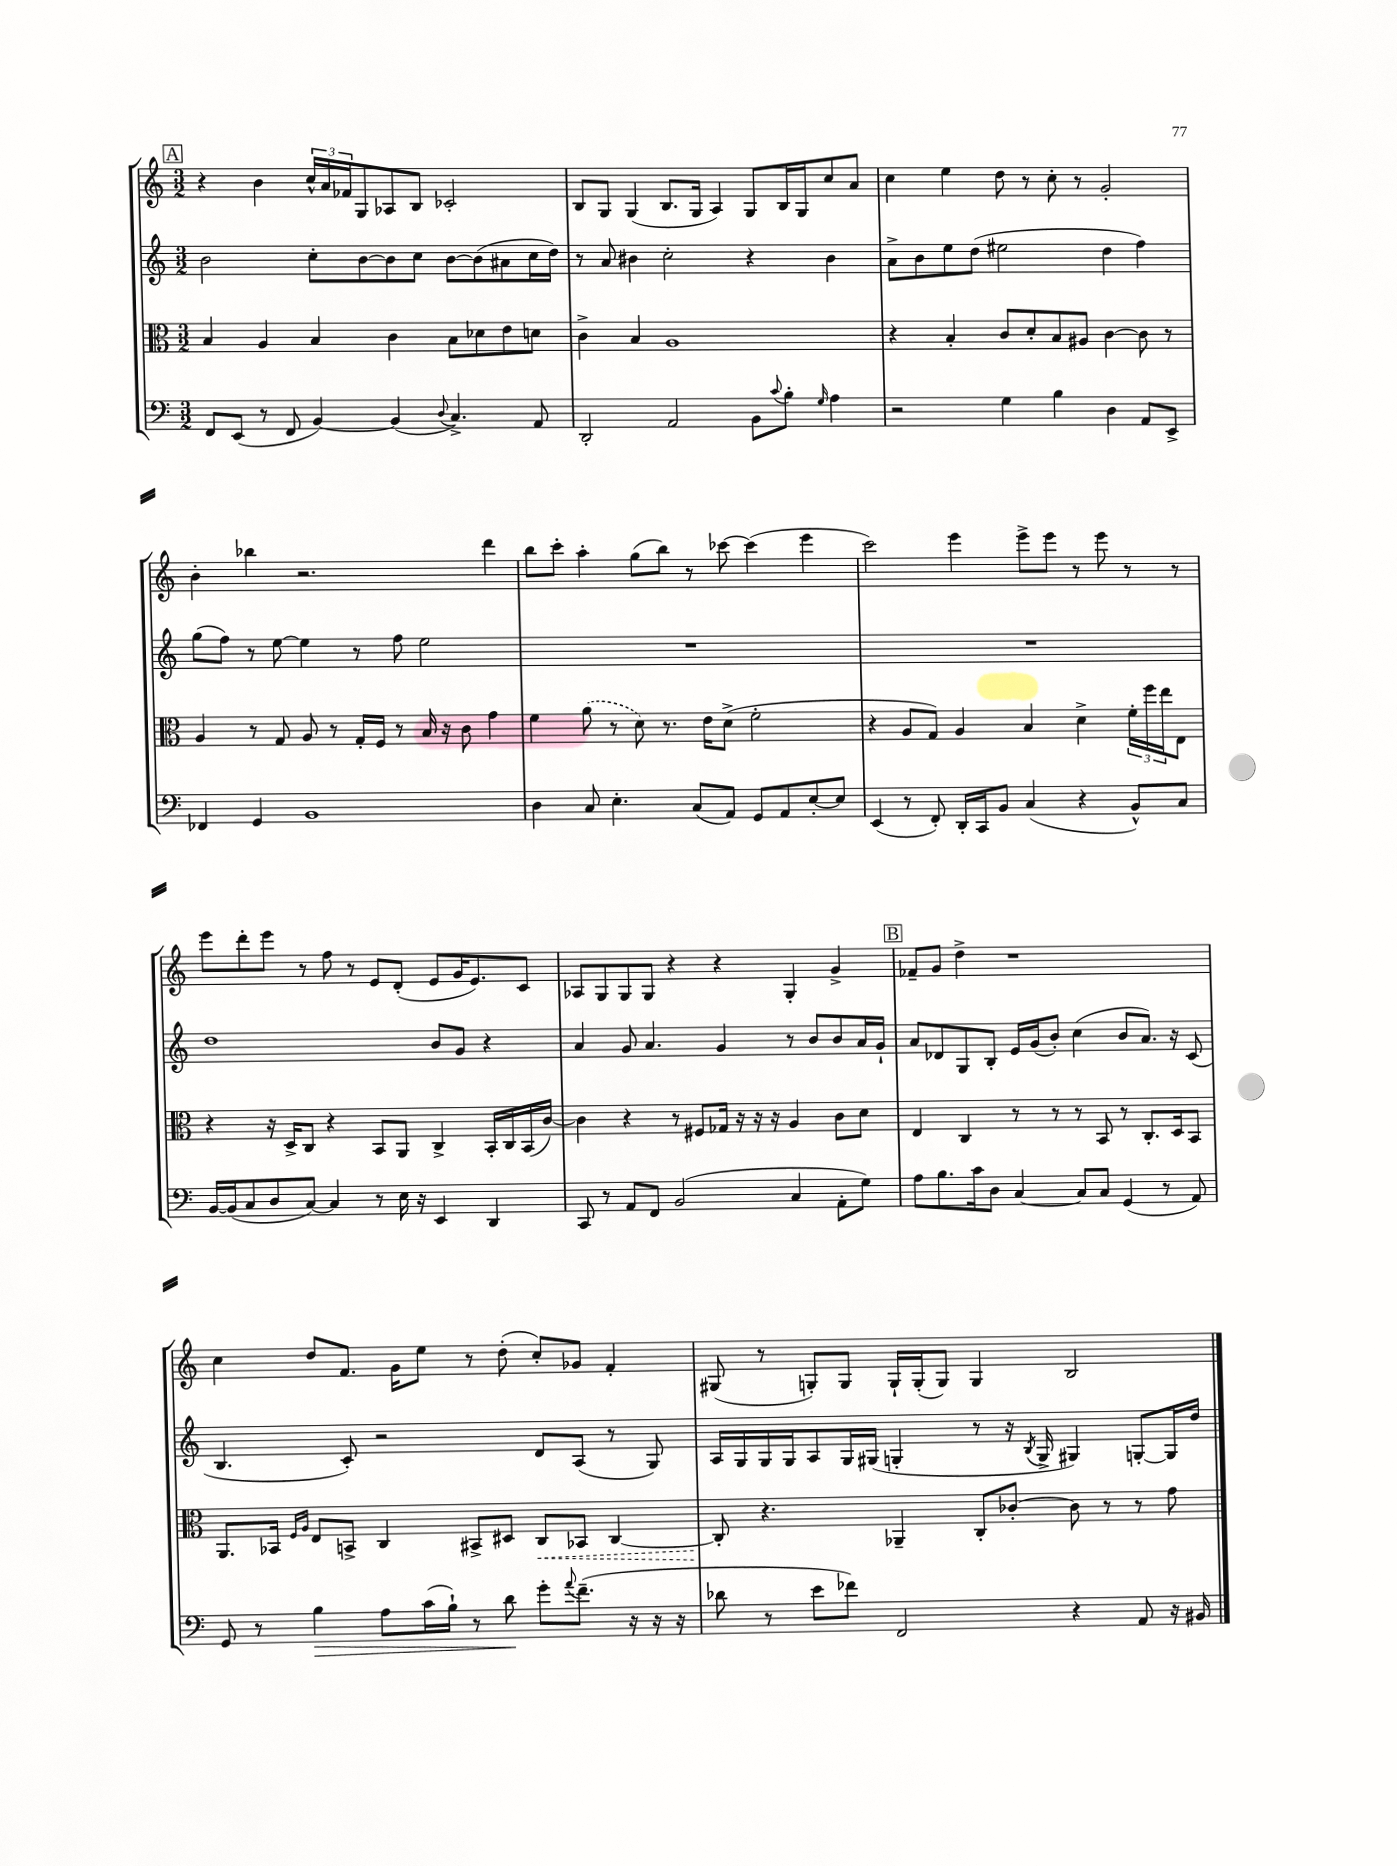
<<
\new StaffGroup <<
\new Staff = "s0" {
    \clef treble \key c \major \numericTimeSignature \time 3/2
    \mark \markup { \box "A" } r4 b'4 \tuplet 3/2 { c''16-^ a'16 fes'16 } g8 aes8 b8 ces'2-. |
    b8 g8 g4( b8. g16 a4) g8 b16 g16 c''8 a'8 |
    c''4 e''4 d''8 r8 c''8-. r8 g'2-. |
    b'4-. bes''4 r2. d'''4 |
    b''8 c'''8-. a''4-. g''8( b''8) r8 ces'''8~ ces'''4( e'''4 |
    c'''2) e'''4 e'''8-> e'''8 r8 e'''8 r8 r8 |
    e'''8 d'''8-. e'''8 r8 f''8 r8 e'8 d'8-.( e'8 g'16 e'8.) c'8 |
    aes8 g8 g8 g8 r4 r4 g4-. g'4-> |
    \mark \markup { \box "B" } fes'8-- g'8 d''4-> r1 |
    c''4 d''8 f'8. g'16 e''8 r8 d''8-.( c''8-.) ges'8 f'4-. |
    gis8( r8 g8-.) g8 g16-! g16-.( g8) g4 b2 \bar "|." |
}
\new Staff = "s1" {
    \clef treble \key c \major \numericTimeSignature \time 3/2
    \mark \markup { \box "A" } b'2 c''8-. b'8~ b'8 c''8 b'8~ b'8( ais'8 c''16 d''16) |
    r8 a'8 bis'4 c''2-. r4 bis'4 |
    a'8-> b'8 e''8 d''8( eis''2 d''4 f''4) |
    g''8( f''8) r8 e''8~ e''4 r8 f''8 e''2 |
    R1. |
    R1. |
    d''1 b'8 g'8 r4 |
    a'4 g'8 a'4. g'4 r8 b'8 b'8 a'16 g'16-! |
    \mark \markup { \box "B" } a'8 des'8 g8 b8-. e'16 g'16( b'8-.) c''4( b'8 a'8.) r16 c'8( |
    b4. c'8-.) r2 d'8 a8( r8 g8) |
    a16 g16 g16 g16 a8 g16 gis16( g4-. r8 r16 \acciaccatura { b8 } g16-> gis4) g8~-. g16 d''16 \bar "|." |
}
\new Staff = "s2" {
    \clef alto \key c \major \numericTimeSignature \time 3/2
    \mark \markup { \box "A" } b4 a4 b4 c'4 b8 des'8 e'8 d'8 |
    c'4-> b4 a1 |
    r4 b4-. c'8 d'8-. b8 ais8 c'4~ c'8 r8 |
    a4 r8 g8 a8 r8 g16-. f16 r8 b16 r16 c'8 g'4 |
    f'4 \once \slurDashed a'8( r8 d'8) r8. e'16 d'8->( f'2-. |
    r4 a8 g8) a4 b4 d'4-> \tuplet 3/2 { f'16-. f''16 e''16 } e8 |
    r4 r16 d16-> c8 r4 b,8 a,8 c4-> b,16-. c16 b,16( c'16~) |
    c'4 r4 r8 fis8 ges16 r16 r16 r16 a4 c'8 d'8 |
    \mark \markup { \box "B" } e4 c4 r8 r8 r8 b,8 r8 c8.-. d16 b,8 |
    a,8. bes,16 \grace { f16 a16 } e8 b,8-> c4 bis,8-> dis8 \once \override Hairpin.style = #'dashed-line c8\< bes,8 c4~ |
    c8-.\! r4. aes,4-- c8-. ces'8~-. ces'8 r8 r8 g'8 \bar "|." |
}
\new Staff = "s3" {
    \clef bass \key c \major \numericTimeSignature \time 3/2
    \mark \markup { \box "A" } f,8 e,8( r8 f,8 b,4~) b,4( \appoggiatura { d8 } c4.->) a,8 |
    d,2-. a,2 b,8 \appoggiatura { c'8 } b8-. \grace { g16 } a4 |
    r2 g4 b4 d4 a,8 e,8-> |
    fes,4 g,4 b,1 |
    d4 c8 e4.-. c8( a,8) g,8 a,8 e8~-. e8 |
    e,4( r8 f,8-.) d,16-. c,16 b,8 c4( r4 b,8-^) c8 |
    b,16~ b,16( c8 d8 c8~) c4 r8 e16 r16 e,4 d,4 |
    c,8 r8 a,8 f,8 b,2( c4 a,8-. g8) |
    \mark \markup { \box "B" } a8 b8. c'16 d8 c4~ c8 c8 g,4( r8 a,8) |
    g,8 r8 b4\> a8 c'16( b16-!) r8 d'8\! g'8-. \appoggiatura { a'8 } f'8.--( r16 r16 r16 |
    des'8 r8 e'8 fes'8) f,2 r4 a,8 r16 bis,16 \bar "|." |
}
>>
>>
\layout { \context { \Score \remove "Bar_number_engraver" } }
